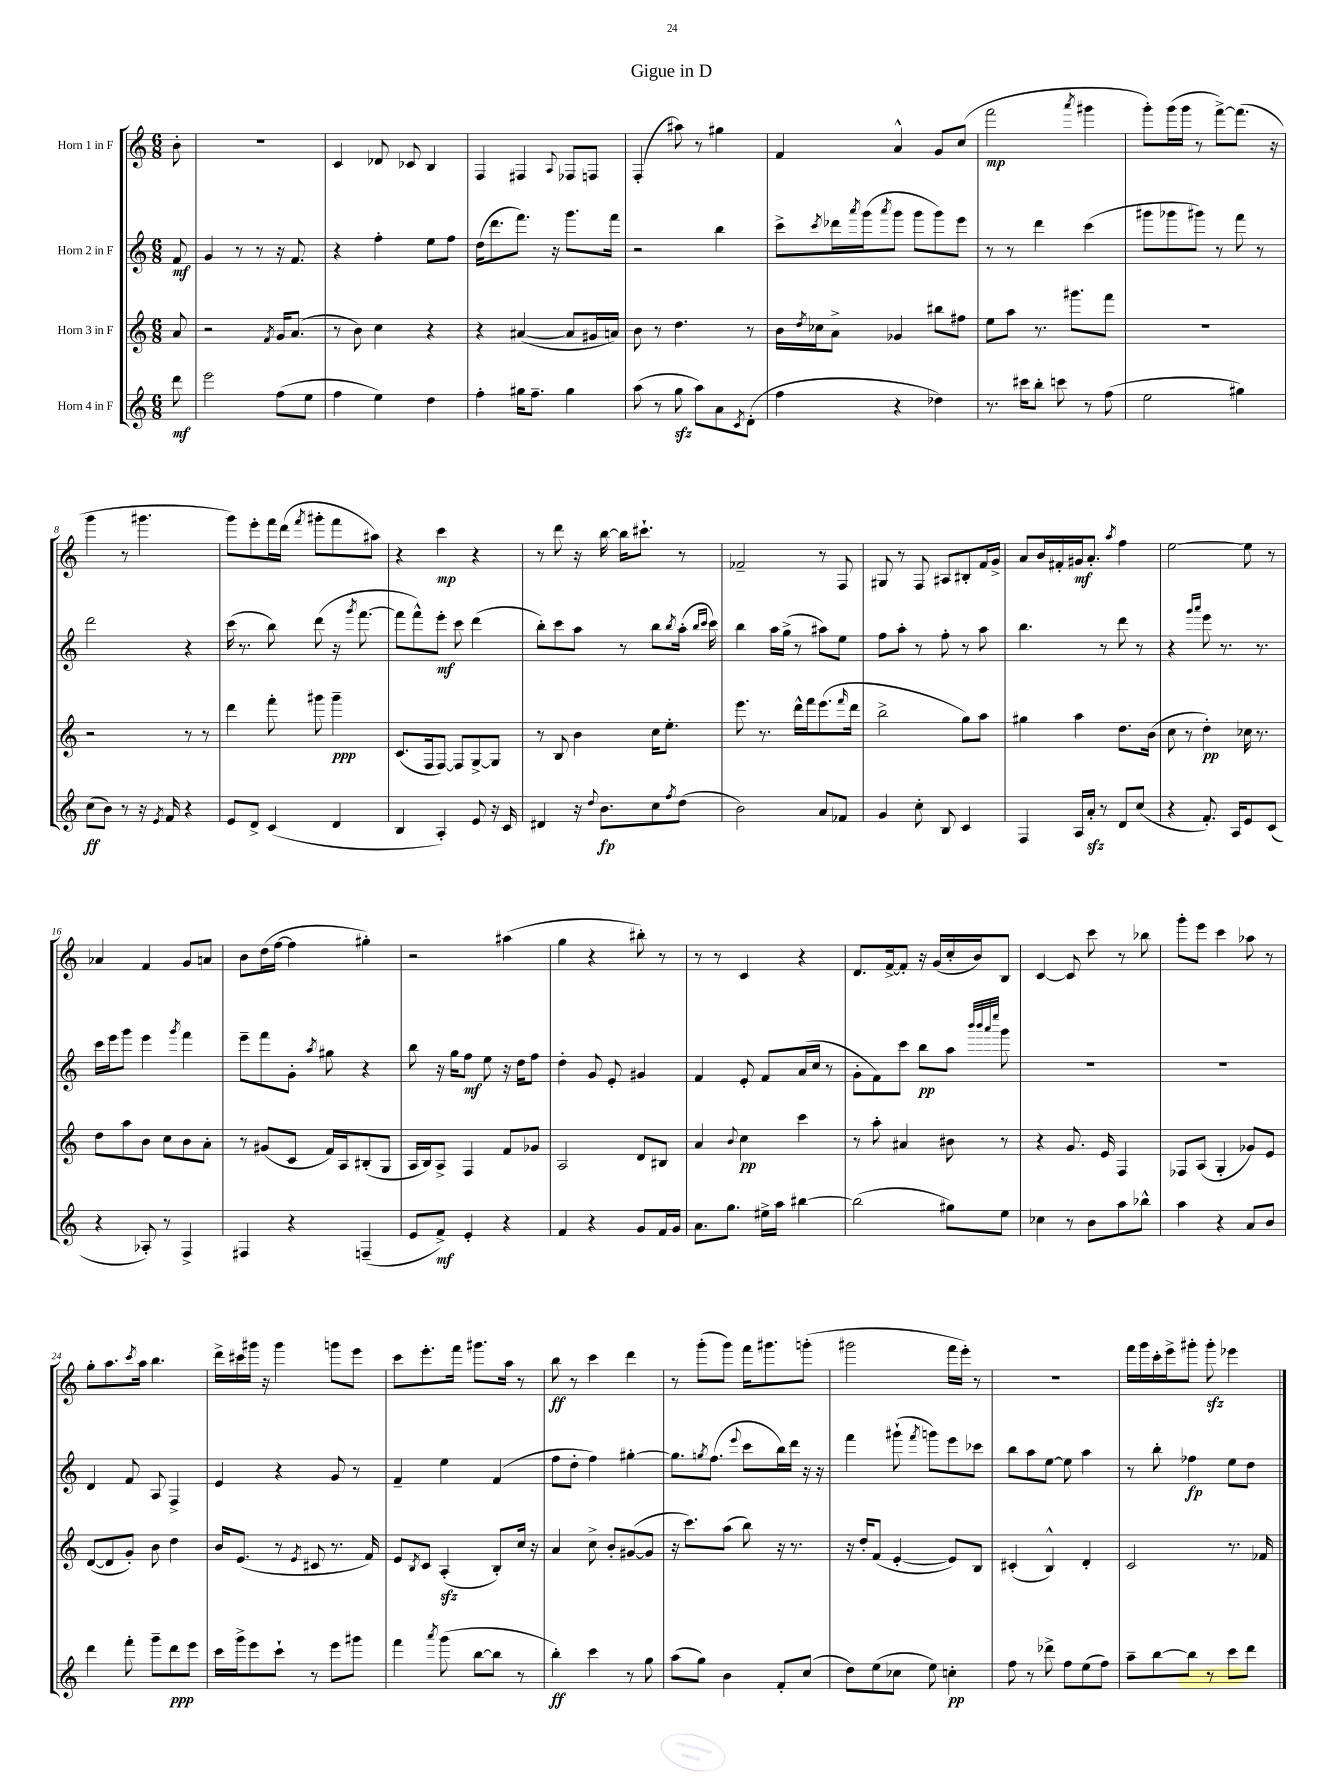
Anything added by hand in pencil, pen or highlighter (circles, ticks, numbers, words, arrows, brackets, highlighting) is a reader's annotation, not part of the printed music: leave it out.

**kern	**kern	**kern	**kern
*staff4	*staff3	*staff2	*staff1
*clefG2	*clefG2	*clefG2	*clefG2
*k[]	*k[]	*k[]	*k[]
*M6/8	*M6/8	*M6/8	*M6/8
8ddd	8a	8f	8b'
=	=	=	=
2eee	2r	4g	2.r
.	.	8r	.
.	.	8r	.
.	8qf	.	.
(8ff	16g	16r	.
.	(8.a	8.f	.
8ee	.	.	.
=	=	=	=
4ff	8r	4r	4c
.	8b)	.	.
4ee)	4cc	4ff'	8d-
.	.	.	8c-
4dd	4r	8ee	4B
.	.	8ff	.
=	=	=	=
4ff'	4r	(16dd	4F
.	.	8.ddd	.
16gg#	([4a#	8.fff)	4F#
8.ff~	.	.	.
.	.	16r	.
.	.	.	8qqA
4gg#	8a#]	8.ggg	8F-
.	16g#	.	8F
.	16a)	16fff	.
=	=	=	=
(8aa	8b	2r	(4F'
8r	8r	.	.
8gg	4.dd	.	8aa#)
8aa)	.	.	8r
8a	.	4bb	4gg#
8qc	.	.	.
(8d'	8r	.	.
=	=	=	=
4ff	16b	8ccc^	4f
.	8qdd	.	.
.	16cc-	.	.
.	.	8qccc	.
.	8a^	16ddd-	.
.	.	8qaaa	.
.	.	(16ggg	.
.	.	8qaaa	.
4r	4g-	8ggg	4a^^
.	.	8ggg	.
4dd-)	8bb#	8ggg)	8g
.	8ff#	8eee	(8cc
=	=	=	=
8.r	8ee	8r	2fff
.	8aa	8r	.
16ccc#	.	.	.
8bb'	8.r	4ddd	.
8ccc	.	.	.
.	8.ggg#	.	.
.	.	.	8qaaa
8r	.	(4ccc	4ggg#
(8ff	8fff	.	.
=	=	=	=
2ee	2.r	8ggg#	8ggg')
.	.	8ggg-	(16ggg
.	.	.	16ggg
.	.	8ggg#)	8r
.	.	8r	[8fff^)
4gg#)	.	8fff	(8.fff]
.	.	8r	.
.	.	.	16r
=	=	=	=
(8cc	2r	2ddd	4ggg
8b)	.	.	.
8r	.	.	8r
16r	.	.	4.ggg#
8qe	.	.	.
16f	.	.	.
4r	8r	4r	.
.	8r	.	.
=	=	=	=
8e	4ddd	(16ccc	8ggg)
.	.	8.r	.
8d^	.	.	8eee'
(4c	8fff'	8bb)	16fff
.	.	.	(16ddd
.	.	.	8qfff
.	8ggg#	(8ddd	8ggg#'
4d	4ggg#~	16r	8fff
.	.	8qggg	.
.	.	[8.fff	.
.	.	.	8aa#)
=	=	=	=
4B	(8.c	8fff]	4r
.	.	8fff^^)	.
.	16F	.	.
4A')	[8F)	8eee'	4ccc
.	8F]	8ccc	.
8e	[8G^	(4ddd	4r
16r	8G]	.	.
16c	.	.	.
=	=	=	=
4d#	8r	8bb')	8r
.	8B	8ccc	8ddd
16r	4b	8aa	16r
8qqdd	.	.	.
8.b	.	.	[16bb
.	.	8r	16bb]
.	.	.	8.ccc#`
8cc	16cc	8bb	.
.	8.ee'	.	.
8qff	.	8qbb	.
(8dd	.	(16aa'	8r
.	.	16qqbb	.
.	.	16qqccc	.
.	.	16ccc)	.
=	=	=	=
2b)	8.eee	4bb	2f-~
.	8.r	.	.
.	.	16aa	.
.	.	(16gg^	.
.	16ddd^^	8r	.
.	16fff	.	.
8a	(8.eee	8aa#)	8r
8f-	.	8ee	8F
.	16qqfff	.	.
.	16ddd	.	.
=	=	=	=
4g	2bb^	8ff	8G#
.	.	8aa'	8r
8cc'	.	8r	8F
8B	.	8ff'	8A#
4c	8gg)	8r	8B#'
.	8aa	8aa	16f
.	.	.	16g^
=	=	=	=
4F	4gg#	4.bb	8a
.	.	.	16b
.	.	.	16f#'
16A	4aa	.	16g#
16a'	.	.	8.a'
8r	.	8r	.
.	.	.	8qaa
8d	8.dd	8ddd	4ff
(8cc	.	8r	.
.	(16b	.	.
=	=	=	=
4r	8cc	4r	[2ee
.	8r	.	.
.	.	16qqggg	.
.	.	16qqaaa	.
8.f')	4dd')	8eee	.
.	.	8.r	.
16A	.	.	.
8e	16cc-	.	8ee]
.	8.r	8.r	.
(8c	.	.	8r
=	=	=	=
4r	8dd	16ccc	4a-
.	.	16eee	.
.	8aa	8ggg	.
8A-')	8b	4eee	4f
8r	8cc	.	.
.	.	8qggg	.
4F^	8b	4fff	8g
.	8a'	.	8a
=	=	=	=
4F#	8r	8eee~	8b
.	(8g#	8fff	(16dd
.	.	.	[16ff
4r	8c	8g'	4ff]
.	.	8qaa	.
.	16f)	8gg#	.
.	16A	.	.
(4F~	(8B#'	4r	4gg#')
.	8G	.	.
=	=	=	=
8e	16A	8bb	2r
.	16B)	.	.
8f^)	8A^	16r	.
.	.	16gg	.
4e'	4F	8ff	.
.	.	8ee	.
4r	8f	16r	(4aa#
.	.	16dd	.
.	8g-	8ff	.
=	=	=	=
4f	2A	4dd'	4gg
4r	.	8g	4r
.	.	8e'	.
8g	8d	4g#	8bb#')
16f	8B#	.	8r
16g	.	.	.
=	=	=	=
8.a	4a	4f	8r
.	.	.	8r
8.gg	.	.	.
.	8qqb	.	.
.	4cc	8e'	4c
16ee#^	.	8f	.
16aa	.	.	.
[4bb#	4ccc	(16a	4r
.	.	16cc	.
.	.	8r	.
=	=	=	=
(2bb#]	8r	8g'	8.d
.	8aa'	8f)	.
.	.	.	[16f^
.	4a#	8ccc	8f']
.	.	8bb	16r
.	.	.	(16g
8gg#)	8b#	8aa	16cc'
.	.	.	16b)
.	.	32qqbbb	.
.	.	32qqbbb	.
.	.	32qqaaa	.
.	.	32qqeeee	.
8ee	8r	8ggg	8B
=	=	=	=
4cc-	4r	2.r	[4c
8r	8.g	.	8c]
8b	.	.	8ccc
.	16e	.	.
8aa	4F	.	8r
8bb-^^	.	.	8bb-
=	=	=	=
4aa	8F-	2.r	8ggg'
.	(8A	.	8eee
4r	4G'	.	4ccc
8a	8g-)	.	8aa-
8b	8e	.	8r
=	=	=	=
4ddd	([8d	4d	8gg'
.	8d]	.	8.aa
8fff'	8g')	8f	.
.	.	.	8qccc
.	.	.	16aa
8ggg~	8b	8A	4.bb
8ddd	4dd	4F^	.
8eee	.	.	.
=	=	=	=
16ccc	16b	4e	16ddd^
16ggg^	(8.e	.	16ccc#
8eee	.	.	16ggg#
.	.	.	16r
8ccc`	8r	4r	4ggg#
.	8qe	.	.
8r	8c#	.	.
8eee	8.r	8g	8ggg
8ggg#	.	8r	8eee
.	16f)	.	.
=	=	=	=
4fff	8e	4f~	8ccc
.	8qB	.	.
.	8c	.	8.eee'
8qaaa	.	.	.
(8ggg	(4A'	4ee	.
.	.	.	16fff
[8bb	.	.	8.ggg#
8bb]	8B')	(4f	.
.	.	.	16aa
8r	16cc	.	8r
.	16r	.	.
=	=	=	=
4bb')	4a	8ff	8bb
.	.	8dd'	8r
4ccc	8cc^	4ff)	4ccc
.	8b'	.	.
8r	([8g#	[4gg#'	4ddd
8gg	8g#]	.	.
=	=	=	=
(8aa	16r	8.gg#]	8r
.	8.ccc)	.	.
8gg)	.	.	(8ggg'
.	.	8qgg	.
.	.	(8.ff	.
4b	(8aa	.	8ggg)
.	.	8qqeee	.
.	8bb)	8ccc	16fff
.	.	.	8.ggg#
8f'	16r	16bb)	.
.	8.r	16ddd	.
(8cc	.	16r	(8ggg'
.	.	16r	.
=	=	=	=
8dd)	16r	4fff	2ggg#
.	16dd'	.	.
(8ee	(8f	.	.
8cc-	[4e'	(8ggg#`	.
.	.	8qfff	.
8ee)	.	8ggg)	.
4cc'	8e])	8eee	16fff
.	.	.	16eee')
.	8B	8ccc-	8r
=	=	=	=
8ff	(4c#'	8bb	2.r
8r	.	8aa	.
8ddd-^	4B^^)	[8ee	.
8ff	.	8ee]	.
(8ee	4d'	4aa	.
8ff)	.	.	.
=	=	=	=
8aa~	2c	8r	16fff
.	.	.	16ggg
[8bb	.	8bb'	16ccc'
.	.	.	16eee^
8bb]	.	4ff-	8ggg#'
8r	.	.	8ggg#'
8ccc	8.r	8ee	4eee-
8ddd	.	8dd	.
.	16f-	.	.
==	==	==	==
*-	*-	*-	*-
